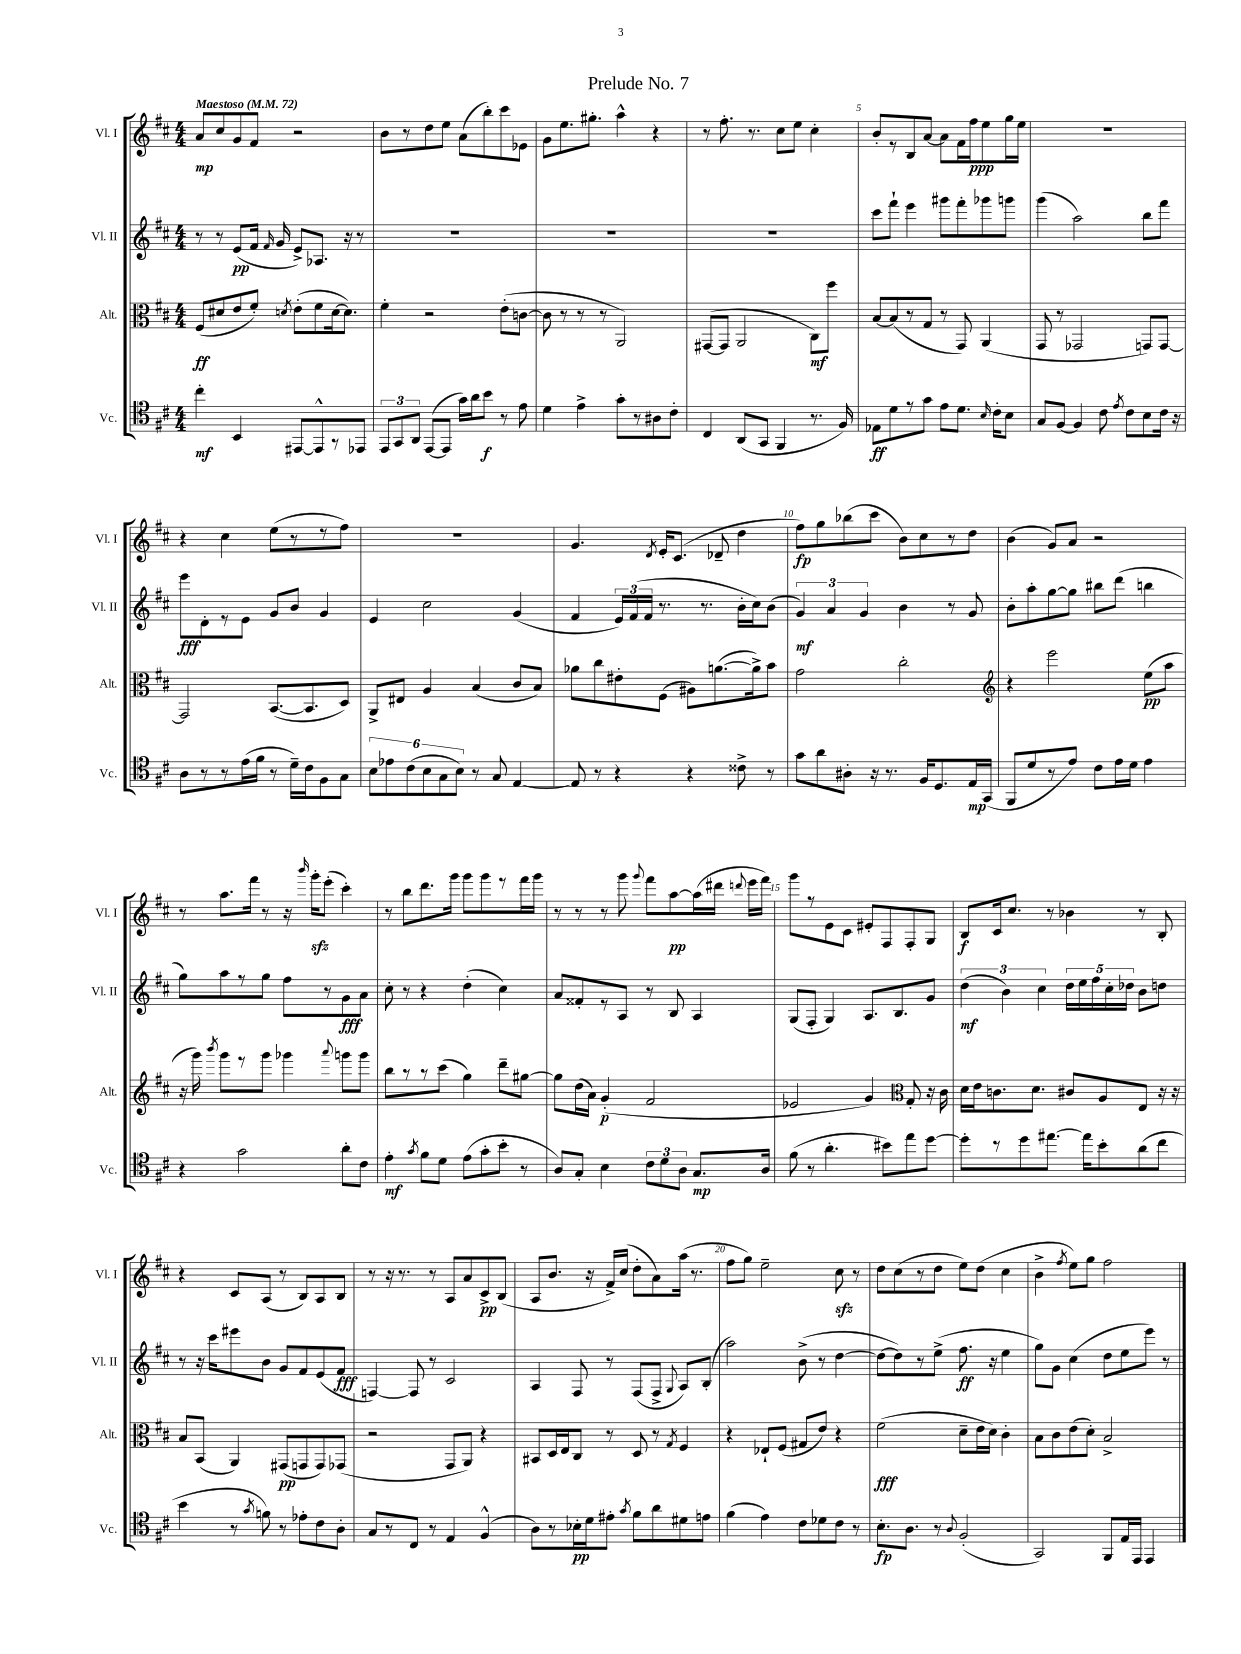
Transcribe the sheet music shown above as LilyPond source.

\header { title = "Prelude No. 7" }
<<
\new StaffGroup <<
\new Staff = "s0" \with { instrumentName = "Vl. I" shortInstrumentName = "Vl. I" } {
    \clef treble \key d \major \numericTimeSignature \time 4/4 \tempo "Maestoso" 4 = 72
    \autoBeamOff a'8[\mp cis''8 g'8 fis'8] r2 |
    b'8[ r8 d''8 e''8] a'8[( b''8-.) cis'''8 ees'8] |
    g'8[ e''8. gis''8.]-. a''4-^ r4 |
    r8 fis''8.-. r8. cis''8[ e''8] cis''4-. |
    b'8[-. r8 b8 a'8]~ a'8[ fis'16 fis''16\ppp e''8 g''16 e''16] |
    R1 |
    r4 cis''4 e''8[( r8 r8 fis''8]) |
    R1 |
    g'4. \acciaccatura { d'8 } e'16[-. cis'8.]( des'8-- d''4 |
    fis''8[\fp) g''8 bes''8( cis'''8] b'8[) cis''8 r8 d''8] |
    b'4( g'8[) a'8] r2 |
    r8 a''8.[ fis'''16] r8 r16 \grace { b'''16 } g'''16[-.\sfz e'''8]-.( cis'''4-.) |
    r8 b''8[ d'''8. g'''16] g'''8[ g'''8 r8 fis'''16 g'''16] |
    r8 r8 r8 g'''8 \appoggiatura { g'''8 } fis'''8[ a''8~\pp a''16( dis'''16] \appoggiatura { d'''8 } e'''16[ fis'''16]) |
    g'''8[ r8 e'8 cis'8] eis'8[-. fis8 fis8-. g8] |
    b8[\f cis'16 cis''8.] r8 bes'4 r8 b8-. |
    r4 cis'8[ a8]( r8 b8[) a8 b8] |
    r8 r16 r8. r8 a8[ a'8 cis'8->\pp b8]( |
    a8[ b'8.] r16 fis'16[->) cis''16]( d''8[-. a'8) a''16]( r8. |
    fis''8[ g''8]) e''2-- cis''8\sfz r8 |
    d''8[ cis''8( r8 d''8] e''8[) d''8]( cis''4 |
    b'4-> \acciaccatura { fis''8 } e''8[) g''8] fis''2 \bar "|." |
}
\new Staff = "s1" \with { instrumentName = "Vl. II" shortInstrumentName = "Vl. II" } {
    \clef treble \key d \major \numericTimeSignature \time 4/4
    \autoBeamOff r8 r8 e'8[\pp( fis'16] \grace { fis'16 } g'16 e'8[->) aes8.] r16 r8 |
    R1 |
    R1 |
    R1 |
    cis'''8[ fis'''8]-! e'''4 gis'''8[ fis'''8-. ges'''8 g'''8] |
    g'''4( a''2) b''8[ fis'''8] |
    e'''8[\fff d'8-. r8 e'8] g'8[ b'8] g'4 |
    e'4 cis''2 g'4( |
    fis'4 \tuplet 3/2 { e'16[) fis'16( fis'16] } r8. r8. b'16[-. cis''16) b'8]( |
    \tuplet 3/2 { g'4\mf) a'4 g'4 } b'4 r8 g'8 |
    b'8[-. a''8-. g''8~ g''8] bis''8[ d'''8]( b''4 |
    g''8[) a''8 r8 g''8] fis''8[ r8 g'8\fff a'8] |
    cis''8-. r8 r4 d''4-.( cis''4) |
    a'8[ fisis'8-. r8 a8] r8 b8 a4 |
    g8[( fis8]-. g4) a8.[ b8. g'8] |
    \tuplet 3/2 { d''4\mf( b'4) cis''4 } \tuplet 5/4 { d''16[ e''16 fis''16 cis''16-. des''16] } b'8[ d''8] |
    r8 r16 cis'''16[ eis'''8 b'8] g'8[ fis'8 e'8( fis'8]\fff |
    f4~) f8 r8 cis'2 |
    a4 fis8 r8 fis8[( fis8]-> \appoggiatura { g8 } a8[) b8]-.( |
    a''2) b'8->( r8 d''4~ |
    d''8[~ d''8) r8 e''8]->( fis''8.\ff r16 e''4 |
    g''8[) g'8] cis''4( d''8[ e''8 e'''8]) r8 \bar "|." |
}
\new Staff = "s2" \with { instrumentName = "Alt." shortInstrumentName = "Alt." } {
    \clef alto \key d \major \numericTimeSignature \time 4/4
    \autoBeamOff fis8[\ff( dis'8 e'8 fis'8]-.) \acciaccatura { d'8 } e'8[-.( fis'8 d'16~ d'8.]) |
    fis'4-. r2 e'8[-.( c'8]~ |
    c'8 r8 r8 r8 a,2) |
    gis,8[~( gis,8] a,2 cis8[\mf) fis''8] |
    b8[~ b8( r8 g8] r8 g,8) a,4( |
    g,8 r8 ges,2 g,8[) g,8]~ |
    g,2 b,8.[~( b,8. d8]) |
    a,8[-> eis8] a4 b4( cis'8[ b8]) |
    aes'8[ cis''8 eis'8-. fis8]( ais8[) a'8.~( a'16->) b'8] |
    g'2 cis''2-. |
    \clef treble r4 e'''2 e''8[\pp( a''8] |
    r16 g'''16) \acciaccatura { b'''8 } g'''8[ r8 g'''8] ges'''4 \appoggiatura { a'''8 } g'''8[ g'''8] |
    b''8[ r8 r8 cis'''8]( g''4) d'''8[-- gis''8]~ |
    gis''8[ d''16( a'16]) g'4-.\p( fis'2 |
    ees'2 g'4) \clef alto g8-. r16 cis'16 |
    d'16[ e'16 c'8. d'8.] cis'8[ a8 e8] r16 r16 |
    b8[ b,8]( a,4) gis,8[\pp( g,8 g,8) ges,8]( |
    r2 g,8[ a,8]) r4 |
    bis,8[ d16 e16 cis8] r8 d8 r8 \acciaccatura { g8 } fis4 |
    r4 ees8[-! fis8]( gis8[ e'8]) r4 |
    fis'2\fff( d'8[-- e'16 d'16]) cis'4-. |
    b8[ cis'8 e'8( d'8]-.) b2-> \bar "|." |
}
\new Staff = "s3" \with { instrumentName = "Vc." shortInstrumentName = "Vc." } {
    \clef tenor \key d \major \numericTimeSignature \time 4/4
    \autoBeamOff cis''4-.\mf b,4 eis,8[~ eis,8-^ r8 ees,8] |
    \tuplet 3/2 { e,8[ g,8 a,8] } e,8[~( e,8] g'16[) a'16 b'8]\f r8 e'8 |
    d'4 e'4-> g'8[-. r8 ais8 cis'8]-. |
    cis4 a,8[( g,8] fis,4 r8. fis16) |
    ees8[\ff d'8 r8 g'8] e'8[ d'8.] \grace { b16 } cis'16[-. b8] |
    g8[ fis8]~ fis4 cis'8 \acciaccatura { e'8 } cis'8[ b8 cis'16] r16 |
    a8[ r8 r8 e'16( fis'16] r8 d'16[--) cis'16 fis8 g8] |
    \tuplet 6/4 { b8[ ees'8 cis'8( b8 g8 b8]) } r8 g8 e4~ |
    e8 r8 r4 r4 cisis'8-> r8 |
    g'8[ a'8 ais8]-. r16 r8. fis16[ d8. e16\mp g,16]( |
    fis,8[ d'8 r8 e'8]) cis'8[ e'16 d'16] e'4 |
    r4 g'2 a'8[-. cis'8] |
    e'4-.\mf \acciaccatura { g'8 } fis'8[ d'8] e'8[( g'8-. b'8]-. r8 |
    a8[) g8]-. b4 \tuplet 3/2 { cis'8[ d'8 a8] } g8.[\mp a16] |
    fis'8( r8 a'4.-. bis'8[) e''8 d''8]~ |
    d''8[-. r8 d''8 eis''8.]~ eis''16[ b'8-. a'8( cis''8] |
    b'4 r8 \acciaccatura { g'8 } f'8) r8 ees'8[-. cis'8 a8]-. |
    g8[ r8 cis8] r8 e4 fis4-^( |
    a8[) r8 bes16-.\pp d'16 eis'8]-. \acciaccatura { g'8 } fis'8[ a'8 dis'8 e'8] |
    fis'4( e'4) cis'8[ des'8 cis'8] r8 |
    b8.[-.\fp a8.] r8 \appoggiatura { a8 } fis2-.( |
    g,2) fis,8[ e16 e,16] e,4 \bar "|." |
}
>>
>>
\layout { \context { \Score \override BarNumber.break-visibility = ##(#f #t #t) barNumberVisibility = #(every-nth-bar-number-visible 5) } }
